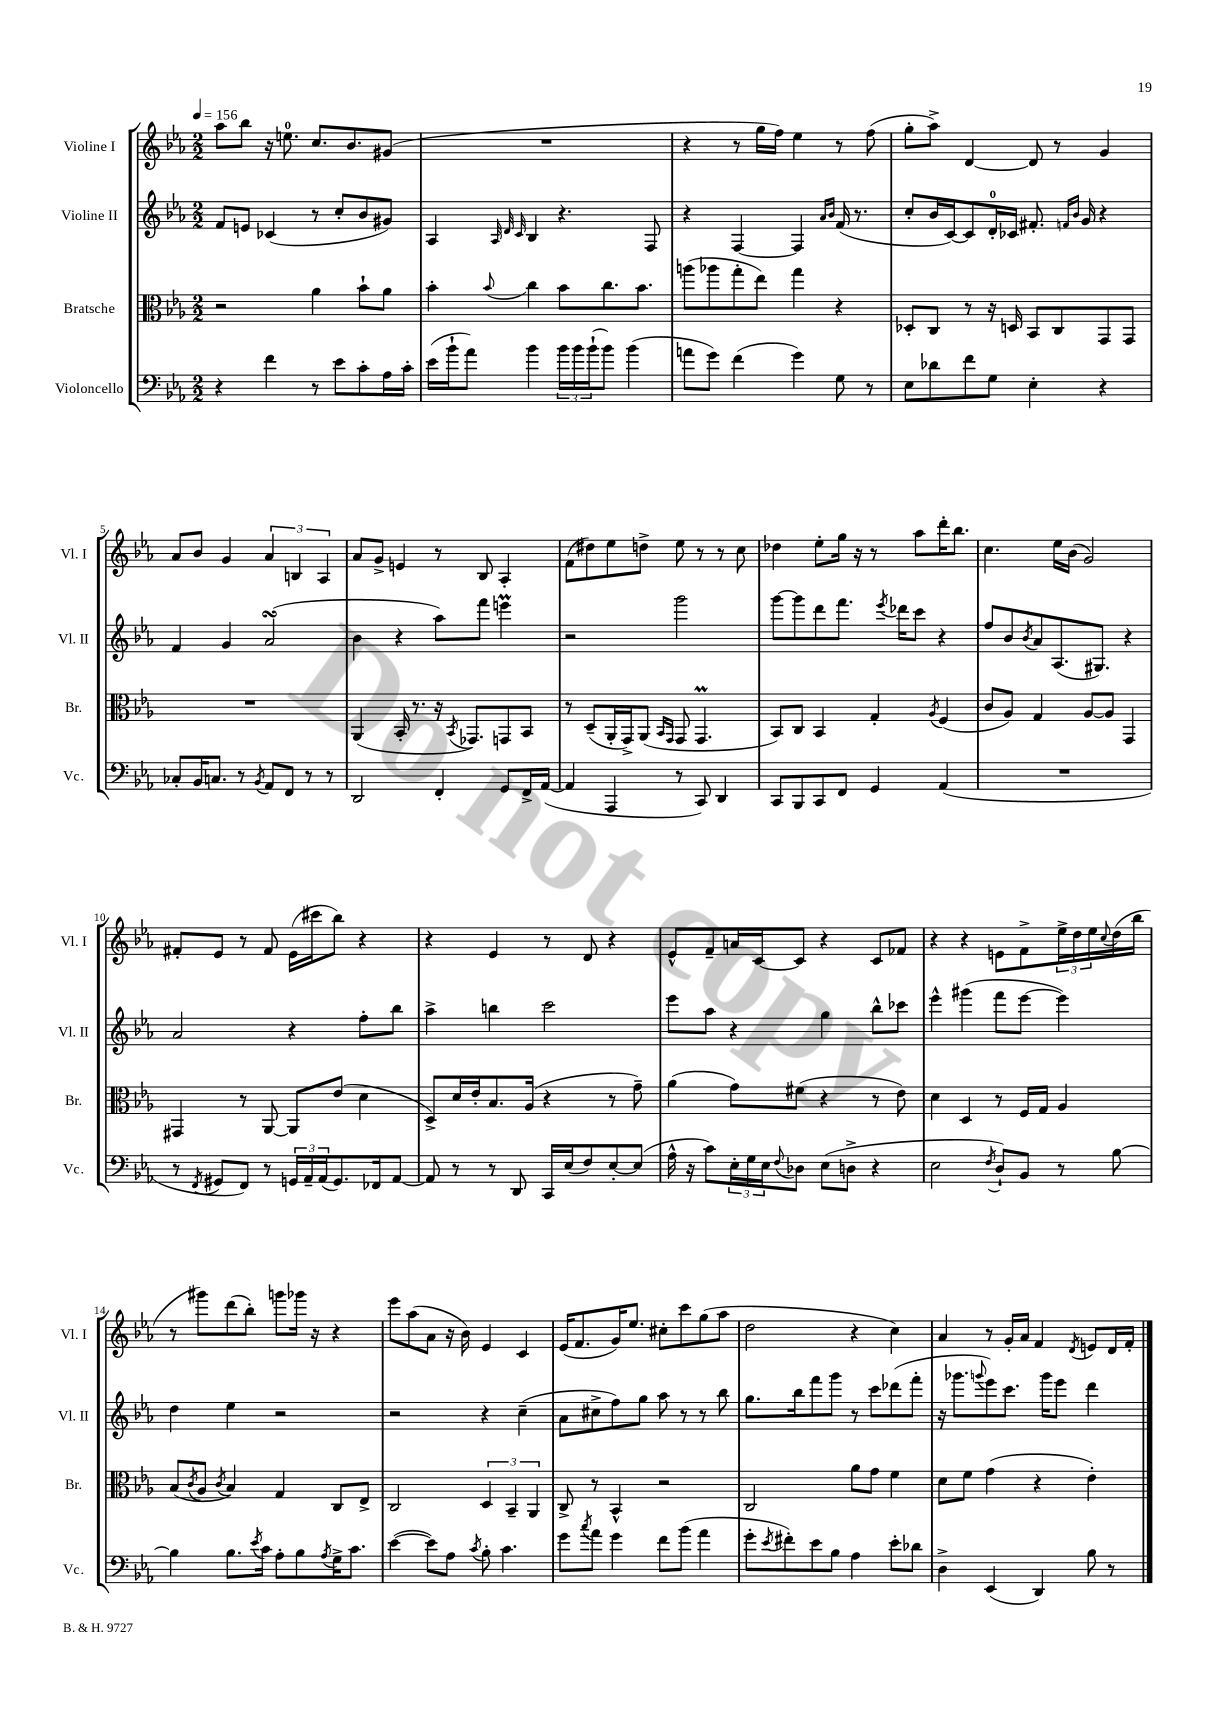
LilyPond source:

<<
\new StaffGroup <<
\new Staff = "s0" \with { instrumentName = "Violine I" shortInstrumentName = "Vl. I" } {
    \clef treble \key ees \major \numericTimeSignature \time 2/2 \tempo 4 = 156
    aes''8 bes''8 r16 e''8.-0 c''8. bes'8. gis'8( |
    R1 |
    r4 r8 g''16 f''16) ees''4 r8 f''8( |
    g''8-. aes''8->) d'4~ d'8 r8 g'4 |
    aes'8 bes'8 g'4 \tuplet 3/2 { aes'4 b4 aes4 } |
    aes'8 g'8-> e'4 r8 bes8 aes4-. |
    f'8( dis''8) ees''8 d''8-> ees''8 r8 r8 c''8 |
    des''4 ees''8-. g''16 r16 r8 aes''8 d'''16-. bes''8. |
    c''4. ees''16 bes'16( g'2) |
    fis'8-. ees'8 r8 fis'8 ees'16( cis'''16 bes''8) r4 |
    r4 ees'4 r8 d'8 r4 |
    ees'8-^ f'8-- a'16 c'16~ c'8 r4 c'8 fes'8 |
    r4 r4 e'8 f'8-> \tuplet 3/2 { ees''16-> d''16 ees''16 } \appoggiatura { c''8 } d''16( bes''16 |
    r8 gis'''8) d'''8( bes''8-.) g'''8 ges'''16 r16 r4 |
    ees'''8 aes''8( aes'8 r16 bes'16) ees'4 c'4 |
    ees'16( f'8. g'16) ees''8. cis''8-. c'''8 g''8( aes''8 |
    d''2 r4 c''4) |
    aes'4 r8 g'16-. aes'16 f'4 \acciaccatura { d'8 } e'8 d'16 f'16-. \bar "|." |
}
\new Staff = "s1" \with { instrumentName = "Violine II" shortInstrumentName = "Vl. II" } {
    \clef treble \key ees \major \numericTimeSignature \time 2/2
    f'8 e'8 ces'4( r8 c''8-. bes'8 gis'8) |
    aes4 \grace { aes32 d'32 c'32 } bes4 r4. f8 |
    r4 f4~ f4 \grace { aes'16 bes'16 } f'16( r8. |
    c''8-. bes'16 c'16~) c'8 d'16-0-. ces'16 fis'8.-. \grace { f'16 bes'16 } g'16 r4 |
    f'4 g'4 aes'2\turn( |
    bes'4 r4 aes''8) f'''8 e'''4\prall |
    r2 g'''2 |
    g'''8~ g'''8 d'''8 f'''8. \acciaccatura { ees'''8 } des'''16 c'''8 r4 |
    f''8 bes'8 \acciaccatura { bes'8 } aes'8 aes8.( gis8.) r4 |
    aes'2 r4 f''8-. bes''8 |
    aes''4-> b''4 c'''2 |
    ees'''8 aes''8 r4 g''4 bes''8-^ ces'''8 |
    ees'''4-^ gis'''4( f'''8 ees'''8~ ees'''4) |
    d''4 ees''4 r2 |
    r2 r4 c''4--( |
    aes'8 cis''8-> f''8) g''8 aes''8 r8 r8 bes''8 |
    g''8. bes''16 f'''8 g'''8 r8 c'''8 des'''8( f'''8-. |
    r16 ges'''8. \appoggiatura { g'''8 } ees'''8) c'''8. g'''16 ees'''8 d'''4 \bar "|." |
}
\new Staff = "s2" \with { instrumentName = "Bratsche" shortInstrumentName = "Br." } {
    \clef alto \key ees \major \numericTimeSignature \time 2/2
    r2 aes'4 bes'8-! aes'8 |
    bes'4-. \appoggiatura { bes'8 } c''4 bes'8 c''8. bes'8. |
    a''8( aes''8 g''8-. ees''8) g''4 r4 |
    des8-. c8 r8 r16 d16 bes,8 c8 g,8 g,8 |
    R1 |
    aes,4( bes,16-. r8. r16 \acciaccatura { bes,8 } ges,8.) g,8 bes,8 |
    r8 d8--( aes,16-. g,16->) aes,8( \grace { bes,16 g,16 } g,8 g,4.\prall |
    bes,8) c8 bes,4 g4-. \acciaccatura { aes8 } f4( |
    c'8 aes8) g4 aes8~ aes8 g,4 |
    gis,4 r8 aes,8~ aes,8 ees'8( d'4 |
    d8->) d'16 ees'16-. bes8. aes16( r4 r8 g'8--) |
    aes'4( g'8) fis'8( r4 r8 ees'8) |
    d'4 d4 r8 f16 g16 aes4 |
    bes8( \acciaccatura { c'8 } aes8 \acciaccatura { c'8 } bes4) g4 c8 ees8-> |
    c2 \tuplet 3/2 { d4 bes,4-- aes,4 } |
    c8-> r8 bes,4-^ r2 |
    c2 aes'8 g'8 f'4 |
    d'8 f'8 g'4( r4 ees'4-.) \bar "|." |
}
\new Staff = "s3" \with { instrumentName = "Violoncello" shortInstrumentName = "Vc." } {
    \clef bass \key ees \major \numericTimeSignature \time 2/2
    r4 f'4 r8 ees'8 c'8-. aes16 c'16-. |
    ees'16( bes'16-! aes'8) bes'4 \tuplet 3/2 { bes'16 bes'16 bes'16-!( } bes'8) bes'4( |
    a'8 g'8) f'4( g'4) g8 r8 |
    ees8 des'8 f'8 g8 ees4-. r4 |
    ces8-. bes,16 c8. r8 \acciaccatura { bes,8 } aes,8 f,8 r8 r8 |
    d,2 f,4-. g,8 f,16-> aes,16~( |
    aes,4 aes,,4 r8 c,8) d,4 |
    c,8 bes,,8 c,8 f,8 g,4 aes,4( |
    R1 |
    r8 \acciaccatura { f,8 } gis,8 f,8) r8 \tuplet 3/2 { g,16 aes,16-- aes,16( } g,8.) fes,16 aes,8~ |
    aes,8 r8 r8 d,8 c,16 ees16( f8) ees8~-. ees8( |
    aes16-^ r16 c'8) \tuplet 3/2 { ees16-. g16 ees16 } \appoggiatura { f8 } des8 ees8( d8-> r4 |
    ees2 \acciaccatura { f8 } d8-!) bes,8 r8 bes8~ |
    bes4 bes8. \acciaccatura { ees'8 } c'16 aes8-. bes8 \acciaccatura { aes8 } g16-> c'8. |
    ees'4~( ees'8) aes8 \acciaccatura { c'8 } bes8-. c'4. |
    g'8 \acciaccatura { c''8 } aes'8 g'4 f'8 bes'8( aes'4 |
    g'8-. \acciaccatura { ees'8 } fis'8-.) ees'8 bes8 aes4 ees'8-. des'8 |
    d4-> ees,4( d,4) bes8 r8 \bar "|." |
}
>>
>>
